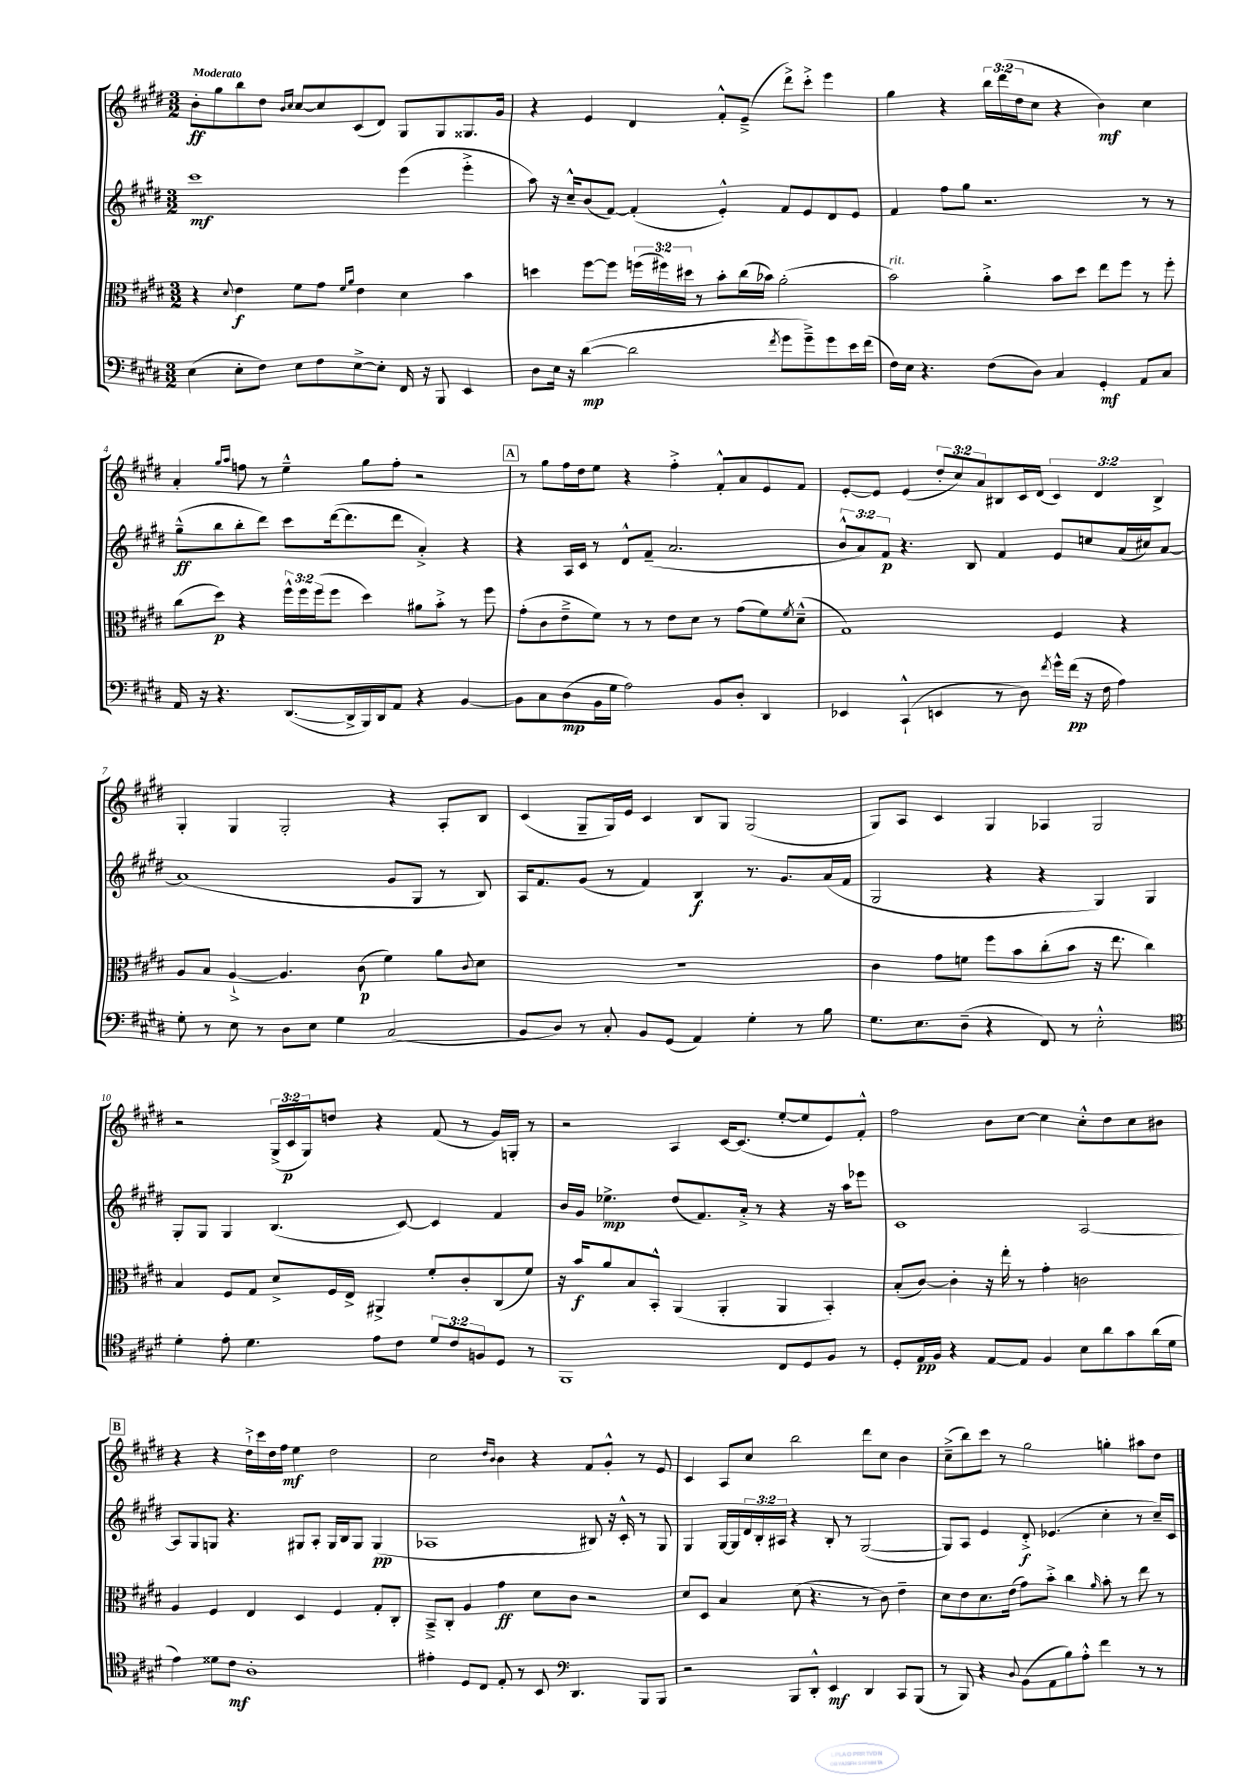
<<
\new StaffGroup <<
\new Staff = "s0" {
    \clef treble \key e \major \numericTimeSignature \time 3/2 \override Staff.TupletNumber.text = #tuplet-number::calc-fraction-text \tempo "Moderato"
    b'8-.\ff gis''8 b''8 dis''8 \grace { b'16 cis''16 } cis''8~ cis''8 cis'8( dis'8) gis8 gis8 gisis8. gis'16 |
    r4 e'4 dis'4 fis'8-.-^ e'8--->( dis'''8->) cis'''8-.-> e'''4 |
    gis''4 r4 \tuplet 3/2 { b''16 dis'''16( dis''16 } cis''8 r4 b'4\mf) cis''4 |
    a'4-. \grace { gis''16 a''16 } f''8 r8 e''4---^ gis''8 f''8-. r2 |
    \mark \markup { \box "A" } r8 gis''8 fis''16 dis''16 e''8 r4 fis''4-.-> fis'8-.-^ a'8 e'8 fis'8 |
    e'8~-. e'8 e'4( \tuplet 3/2 { dis''8-. cis''8) a'8 } bis8 cis'16 dis'16( \tuplet 3/2 { cis'4) dis'4 bis4-> } |
    gis4-. gis4 gis2-. r4 a8-. b8 |
    cis'4( gis8-- gis16) e'16 cis'4 b8 gis8 gis2( |
    gis8) a8 cis'4 gis4 aes4 gis2 |
    r2 \tuplet 3/2 { gis16->( cis'16\p gis16) } d''8 r4 fis'8( r8 gis'16) g16-. r8 |
    r2 a4 cis'16~ cis'8.( e''8~-. e''8 e'8) fis'8-.-^ |
    fis''2 b'8 cis''8~ cis''4 cis''8-.-^ dis''8 cis''8 bis'8 |
    \mark \markup { \box "B" } r4 r4 dis''16-!-> cis'''16 dis''16 fis''16\mf e''4 dis''2 |
    cis''2 \grace { dis''16 b'16 } b'4 r4 fis'8 gis'8-.-^ r8 e'8 |
    cis'4 a8 cis''8 b''2 dis'''8 cis''8 b'4 |
    cis''8--->( b''8) cis'''8 r8 gis''2 g''4-. ais''8 dis''8 \bar "|." |
}
\new Staff = "s1" {
    \clef treble \key e \major \numericTimeSignature \time 3/2 \override Staff.TupletNumber.text = #tuplet-number::calc-fraction-text
    cis'''1\mf e'''4( e'''4-.-> |
    a''8) r16 cis''16---^ b'8( fis'8~) fis'4-.( e'4-.-^) fis'8 e'8 dis'8 e'8 |
    fis'4 fis''8 gis''8 r2. r8 r8 |
    gis''8---^\ff( b''8 b''8-. dis'''8) cis'''8 dis'''16~( dis'''8. dis'''8 a'4-.->) r4 |
    \mark \markup { \box "A" } r4 a16 cis'16 r8 dis'8-^ fis'8--( a'2. |
    \tuplet 3/2 { b'8-^ a'8) fis'8\p } r4. b8 fis'4 e'8 c''8 a'16( cis''16) a'8~ |
    a'1( gis'8 gis8 r8 b8) |
    a16 fis'8. gis'8( r8 fis'4) b4\f r8. gis'8. a'16( fis'16 |
    gis2 r4 r4 gis4) gis4 |
    gis8-. gis8 gis4 b4.( cis'8~) cis'4 fis'4 |
    b'16 gis'16 ees''4.->\mp dis''8( fis'8.) a'16-.-> r8 r4 r16 a''16 ees'''8 |
    cis'1 a2~ |
    \mark \markup { \box "B" } a8 gis8 g8 r4. gis8 a8-. gis16 b16 gis8 gis4\pp( |
    aes1 bis8) r16 cis'16-.-^ r8 gis8 |
    gis4 gis16~ gis16 \tuplet 3/2 { dis'16 b16-. ais16 } r4 b8-. r8 gis2~( |
    gis8) a8 e'4 dis'8-.->\f ees'4.( cis''4-. r8 cis''16--) cis'16 \bar "|." |
}
\new Staff = "s2" {
    \clef alto \key e \major \numericTimeSignature \time 3/2 \override Staff.TupletNumber.text = #tuplet-number::calc-fraction-text
    r4 \appoggiatura { dis'8 } e'4\f fis'8 gis'8 \grace { fis'16 a'16 } e'4 dis'4 b'4 |
    d''4 fis''8~ fis''8 \tuplet 3/2 { f''16( fis''16) dis''16 } r8 b'8-. cis''16( bes'16) a'2-.( |
    b'2^\markup { \italic "rit." }) a'4-.-> b'8 dis''8 e''8 fis''8 r8 fis''8-. |
    cis''8( dis''8\p) r4 \tuplet 3/2 { fis''16-^ fis''16 fis''16( } fis''8 dis''4) ais'8 b'8-.-> r8 fis''8 |
    \mark \markup { \box "A" } gis'8-.( cis'8 e'8---> fis'8) r8 r8 e'8 dis'8 r8 gis'8( fis'8) \acciaccatura { fis'8 } dis'8---^( |
    gis1) fis4 r4 |
    a8 b8 a4~-!-> a4. cis'8\p( fis'4) a'8 \appoggiatura { cis'8 } dis'8 |
    R1. |
    cis'4 gis'8 f'8 fis''8 b'8 cis''8-.( b'8 r16 e''8. cis''4) |
    b4 fis8 gis8 dis'8-> fis16 e16-> ais,4-> fis'8-. cis'8-. cis8( fis'8) |
    r16 b'16\f a'8 b8 b,8-.-^ a,4( a,4-. a,4 b,4-.) |
    b8-.( cis'8~) cis'4-. r16 e''16-. r8 gis'4-. c'2 |
    \mark \markup { \box "B" } a4 fis4 e4 dis4 fis4 gis8-. cis8-. |
    b,8---> cis8-. a4 gis'4\ff dis'8 cis'8 r2 |
    dis'8 dis8 b4 dis'8( r4. r8 cis'8) e'4-- |
    dis'8 e'8 dis'8. e'16( gis'8) b'8-.-> cis''4 \grace { a'16 } b'8-. r8 e''8 r8 \bar "|." |
}
\new Staff = "s3" {
    \clef bass \key e \major \numericTimeSignature \time 3/2 \override Staff.TupletNumber.text = #tuplet-number::calc-fraction-text
    e4( e8-. fis8) e8 fis8 e8~-> e8-. fis,16 r16 b,,8 e,4 |
    dis8 e16 r16 dis'4~\mp( dis'2 \acciaccatura { fis'8 } gis'8 gis'8--->) gis'8 e'16 fis'16( |
    fis16) e16 r4. fis8( dis8) cis4 gis,4-.\mf a,8 cis8 |
    a,16 r16 r4. dis,8.~( dis,16-> b,,16) dis,16 a,8 r4 b,4~ |
    \mark \markup { \box "A" } b,8 cis8 dis8\mp( b,16 gis16 a2) b,8 dis8-. dis,4 |
    ees,4 cis,4-!-^( e,4 r8 dis8) \acciaccatura { fis'8 } gis'16-^ fis'16\pp( r16 fis16 a4) |
    gis8-. r8 e8 r8 dis8 e8 gis4 cis2( |
    b,8 dis8) r8 cis8-. b,8 gis,8( a,4) gis4-. r8 b8 |
    gis8. e8. dis8--( r4 fis,8) r8 e2-.-^ |
    \clef tenor dis'4-. e'8-. dis'4. e'8 cis'8 \tuplet 3/2 { dis'8 cis'8 f8 } dis8 r8 |
    fis,1 cis8 dis8 fis8 r8 |
    dis8-. e16\pp fis16 r4 e8~ e8 fis4 b8 a'8 gis'8 a'16( dis'16 |
    \mark \markup { \box "B" } e'4) disis'8 cis'8\mf a1-. |
    eis'4-. dis8 cis8 e8-. r8 b,8 \clef bass dis,4. b,,8 b,,8 |
    r2 b,,8 dis,8-.-^ e,4\mf dis,4 cis,8 b,,8( |
    r8 b,,8) r4 \appoggiatura { dis8 } b,8( a,8 b8) a8-.-^ fis'4 r8 r8 \bar "|." |
}
>>
>>
